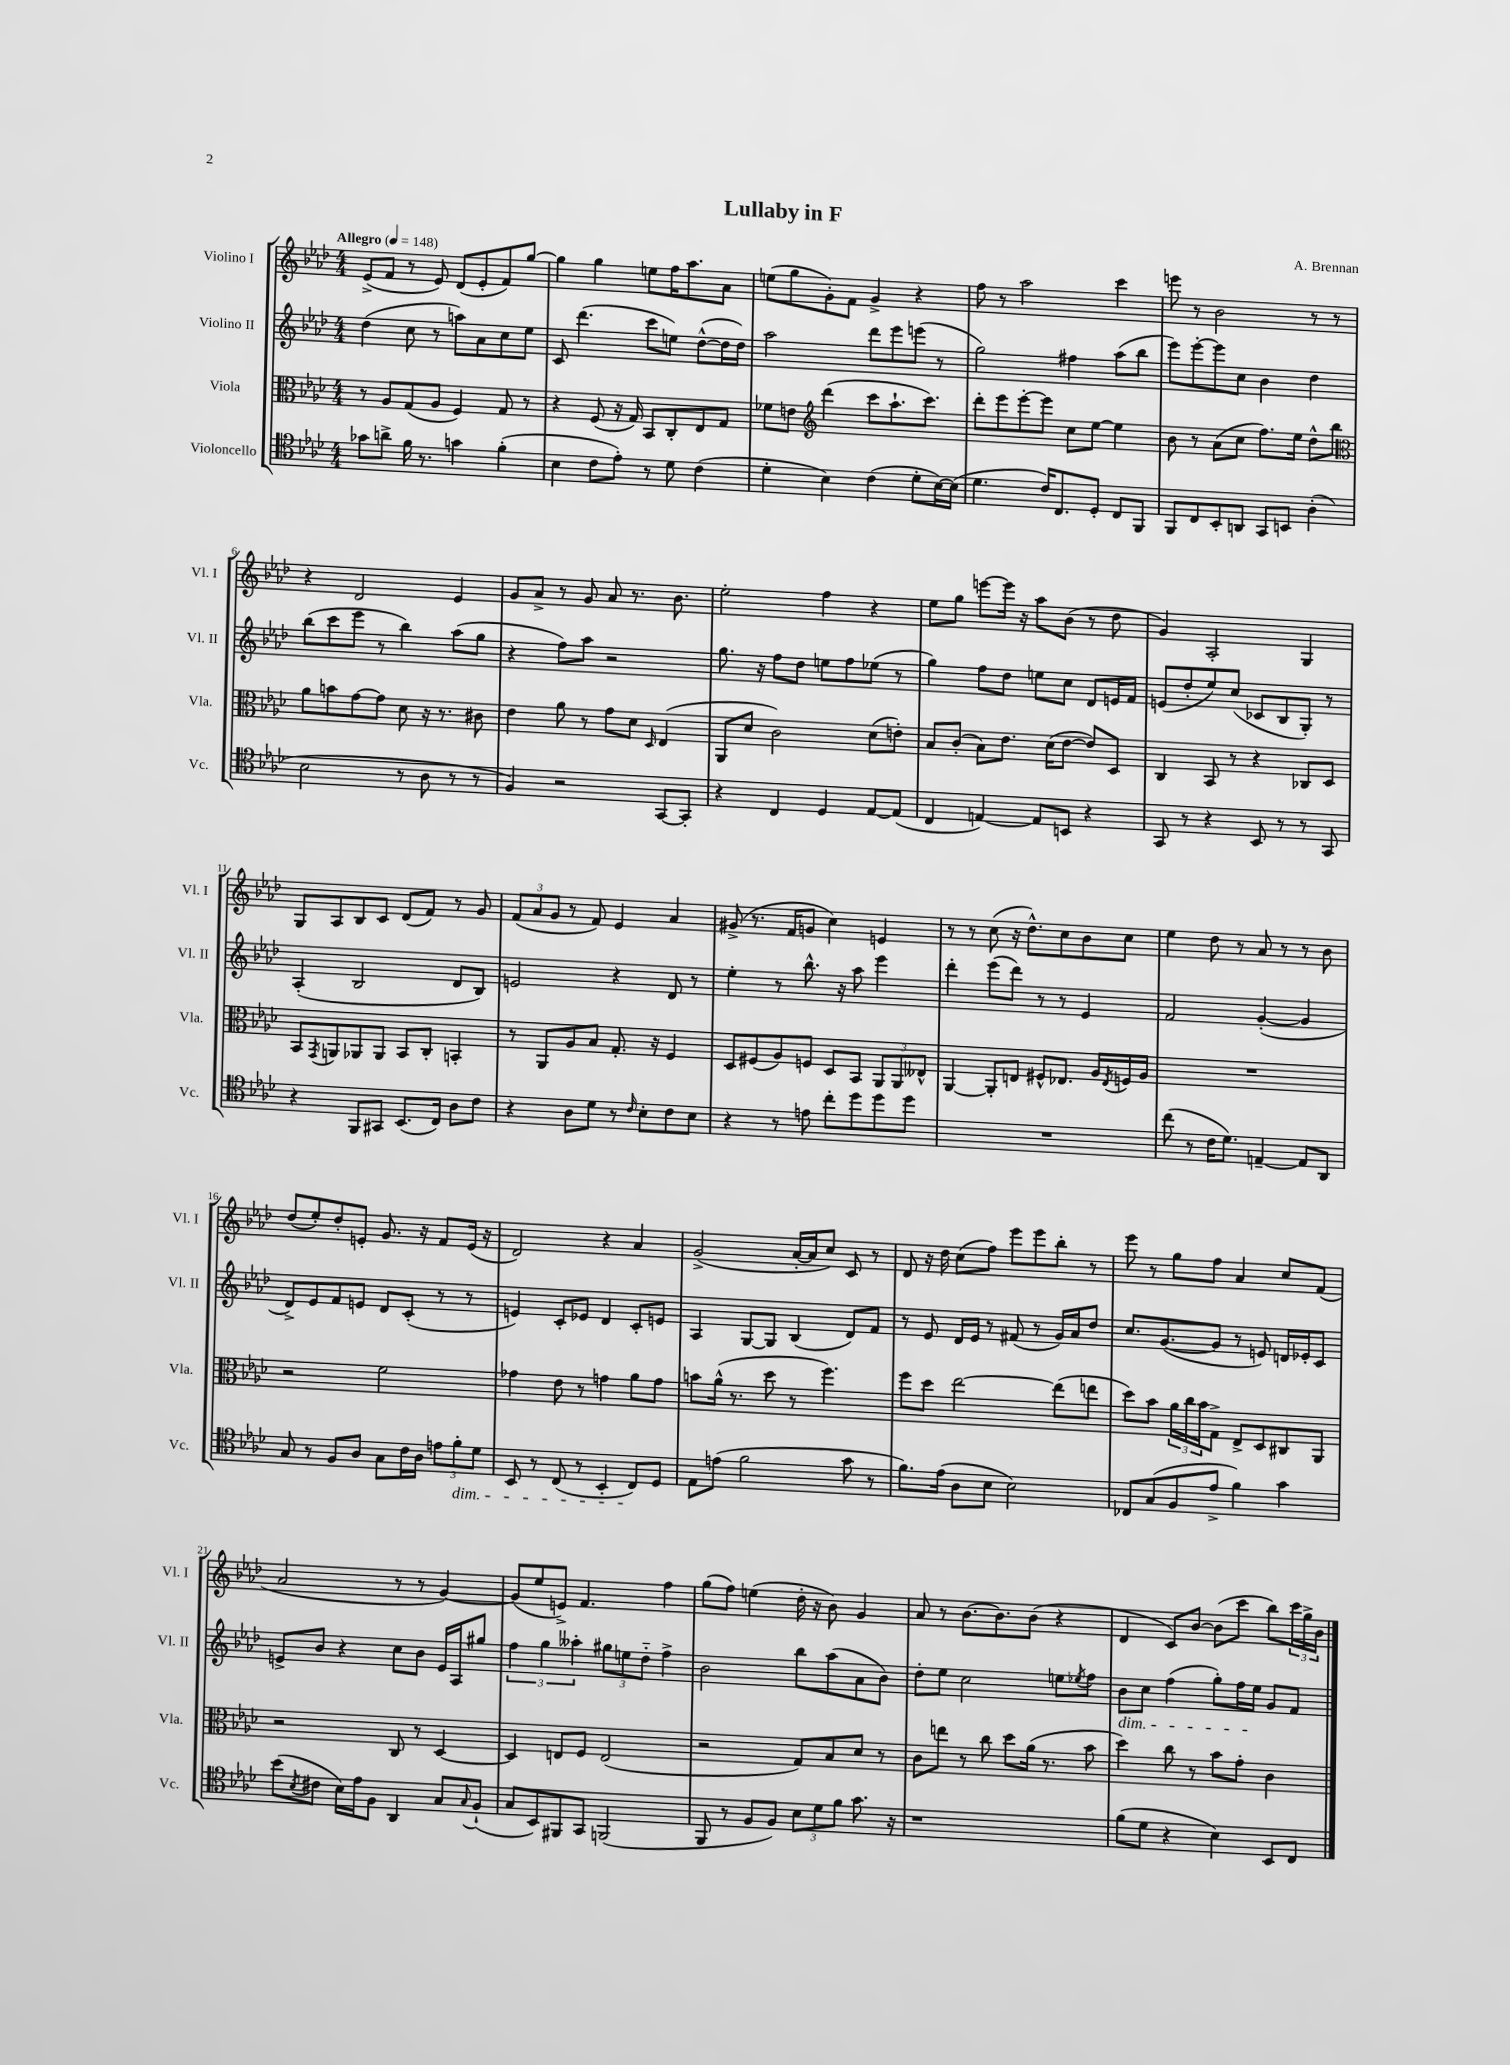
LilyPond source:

\header { title = "Lullaby in F" composer = "A. Brennan" }
<<
\new StaffGroup <<
\new Staff = "s0" \with { instrumentName = "Violino I" shortInstrumentName = "Vl. I" } {
    \clef treble \key aes \major \numericTimeSignature \time 4/4 \tempo "Allegro" 4 = 148
    ees'8->( f'8 r8 ees'8) des'8( ees'8-. f'8) g''8~ |
    g''4 g''4 e''8 f''16 aes''8. aes'8 |
    e''8( g''8 g'8-.) f'8 g'4-> r4 |
    f''8 r8 aes''2 c'''4 |
    e'''8 r8 bes'2 r8 r8 |
    r4 des'2 ees'4 |
    g'8 aes'8-> r8 g'8 aes'8 r8. bes'8. |
    ees''2-. f''4 r4 |
    ees''8 g''8 e'''8~ e'''16 r16 aes''8 bes'8( r8 des''8 |
    g'4) aes2-. g4 |
    g8 aes8 bes8 c'8 des'8( f'8) r8 g'8 |
    \tuplet 3/2 { f'8( aes'8 g'8 } r8 f'8) ees'4 aes'4 |
    gis'8->( r8. f'16 g'8 c''4) e'4 |
    r8 r8 c''8( r16 des''8.-^) c''8 bes'8 c''8 |
    ees''4 des''8 r8 aes'8 r8 r8 bes'8 |
    des''8( ees''8-.) des''8-. e'8-. g'8. r16 f'8 e'16( r16 |
    des'2) r4 aes'4 |
    g'2->( aes'16~-. aes'16 c''8) c'8 r8 |
    des'8 r16 des''16 c''8( f''8) ees'''8 ees'''8 bes''8-. r8 |
    ees'''8 r8 g''8 f''8 aes'4 c''8 f'8( |
    aes'2 r8 r8 g'4~) |
    g'8( ees''8 e'8->) f'4. f''4 |
    g''8( f''8) e''4( des''16-. r16 bes'8) g'4 |
    aes'8 r8 bes'8.~ bes'8. bes'8( r4 |
    des'4 c'8) bes'8~ bes'8( c'''8 bes''8) \tuplet 3/2 { c'''16 g''16-> bes'16 } \bar "|." |
}
\new Staff = "s1" \with { instrumentName = "Violino II" shortInstrumentName = "Vl. II" } {
    \clef treble \key aes \major \numericTimeSignature \time 4/4
    des''4( c''8 r8 a''8) aes'8 c''8 ees''8 |
    c'8 des'''4.( c'''8 e''8) des''8~-^( des''16 des''16) |
    aes''2 des'''8 ees'''8 e'''8( r8 |
    g''2) fis''4 aes''8( bes''8 |
    ees'''8) ees'''8~-. ees'''8 c''8 bes'4 des''4 |
    bes''8( c'''8 ees'''8 r8 bes''4) aes''8( g''8 |
    r4 f''8) aes''8 r2 |
    g''8. r16 f''8 des''8 e''8 f''8 ees''8( r8 |
    g''4) f''8 des''8 e''8 c''8 des'8 e'16 f'16 |
    e'8( des''8-. ees''8) c''8( ces'8 bes8 g8-.) r8 |
    aes4-.( bes2 des'8 bes8) |
    e'2 r4 des'8 r8 |
    ees''4-. r8 bes''8.-^ r16 aes''8 ees'''4 |
    des'''4-. ees'''8( des'''8) r8 r8 ees'4 |
    f'2 g'4~-.( g'4 |
    des'8->) ees'8 f'8 e'8 des'8 c'8-.( r8 r8 |
    e'4) c'8-. ees'8 des'4 c'8-. e'8 |
    aes4 g8~ g8 bes4( des'8) f'8 |
    r8 ees'8 des'16 ees'16 r8 fis'8( r8 g'16) aes'16 des''8 |
    c''8. g'8.~( g'8 r8 e'8) d'16 ees'16-. c'8 |
    e'8-> bes'8 r4 c''8 bes'8 e'16 aes16 gis''8 |
    \tuplet 3/2 { f''4 g''4 aeses''4-. } \tuplet 3/2 { gis''8 e''8 des''8-_ } f''4-> |
    bes'2 bes''8 aes''8( aes'8 bes'8) |
    des''8-. ees''8 c''2 e''8 \acciaccatura { ees''8 } f''8 |
    bes'8\dim c''8 f''4( g''8-.) f''16 ees''16\! g'8 f'8 \bar "|." |
}
\new Staff = "s2" \with { instrumentName = "Viola" shortInstrumentName = "Vla." } {
    \clef alto \key aes \major \numericTimeSignature \time 4/4
    r8 aes8 g8( aes8 f4) g8 r8 |
    r4 f8( r16 g16) bes,8 c8-. ees8 g8 |
    fes'8 e'8 \clef treble des'''4( c'''8 aes''8.-! c'''8.) |
    des'''8-. ees'''8 ees'''8~-. ees'''8 c''8 ees''8~ ees''4 |
    bes'8 r8 aes'8( c''8 f''8.) ees''16 des''8-^ bes''8 |
    \clef alto aes'8 b'8 g'8~ g'8 des'8 r16 r8. cis'8 |
    ees'4 aes'8 r8 g'8 des'8 \grace { des16 } ees4( |
    aes,8 des'8 c'2) des'8( e'8-.) |
    bes8 c'8-.( bes8) ees'8. des'16( ees'8~ ees'8) des8 |
    c4 bes,8 r8 r4 ces8 des8 |
    bes,8 \acciaccatura { g,8 } a,8 aes,8 aes,8 bes,8 c8-. b,4-. |
    r8 aes,8 aes8 bes8 g8.-. r16 f4 |
    des8 fis8( aes8) f8 des8 bes,8 \tuplet 3/2 { aes,8 aes,8 eeses8-^ } |
    aes,4~ aes,8-. e8 fis8-^ ees8. aes16 \acciaccatura { ees8 } f16 aes16 |
    R1 |
    r2 f'2 |
    ges'4 ees'8 r8 g'4 aes'8 g'8 |
    b'8 aes'16-^( r8. des''8 r8 f''4.) |
    f''8 des''8 ees''2~ ees''8( e''8 |
    des''8) bes'8 \tuplet 3/2 { aes'16 c''16 bes'16 } g8-> ees8-> des8 cis8 aes,8 |
    r2 c8 r8 des4~ |
    des4 e8 f8 e2( |
    r2 g8) bes8 des'8 r8 |
    c'8 e''8 r8 c''8 des''8 aes'16( r8. bes'8 |
    des''4) c''8 r8 bes'8 g'8-. c'4 \bar "|." |
}
\new Staff = "s3" \with { instrumentName = "Violoncello" shortInstrumentName = "Vc." } {
    \clef tenor \key aes \major \numericTimeSignature \time 4/4
    ges'8 a'8-> f'16 r8. g'4 f'4-.( |
    bes4 c'8 ees'8-.) r8 des'8 c'4( |
    des'4-. bes4) c'4( des'8-. bes16~) bes16( |
    des'4. c'16) c8. des8-. c8 f,8 |
    f,8 c8 bes,8-. a,8 g,8 b,8 aes4-.( |
    bes2 r8 aes8 r8 r8 |
    f4) r2 g,8~ g,8-. |
    r4 c4 des4 ees8~ ees8( |
    c4 e4~) e8 b,8 r4 |
    g,8 r8 r4 bes,8 r8 r8 g,8 |
    r4 f,8 gis,8 bes,8.( c16) aes8 c'8 |
    r4 aes8 des'8 r8 \grace { c'16 } bes8-. c'8 bes8 |
    r4 r8 e'8 c''8-. des''8 des''8 des''8 |
    R1 |
    c''8( r8 c'16 des'8.) e4~-- e8 aes,8 |
    g8 r8 f8 aes8 g8 c'16 aes16 \tuplet 3/2 { e'8 f'8-.\dim des'8 } |
    bes,8 r8 c8( r8 bes,4-. c8\!) des8 |
    ees8 e'8( f'2 g'8 r8 |
    f'8.) ees'16( aes8 bes8 bes2) |
    ces8 g8( f8 ees'8-> f'4) g'4 |
    bes'8( \acciaccatura { bes8 } cis'8 bes16) ees'16 f8 aes,4 g8 \appoggiatura { g8 } f8-!( |
    g8 bes,8) fis,8 g,8 f,2( |
    f,8 r8 f8 f8) \tuplet 3/2 { bes8 des'8 f'8 } g'8. r16 |
    r1 |
    f'8( des'8 r4 bes4) bes,8 c8 \bar "|." |
}
>>
>>
